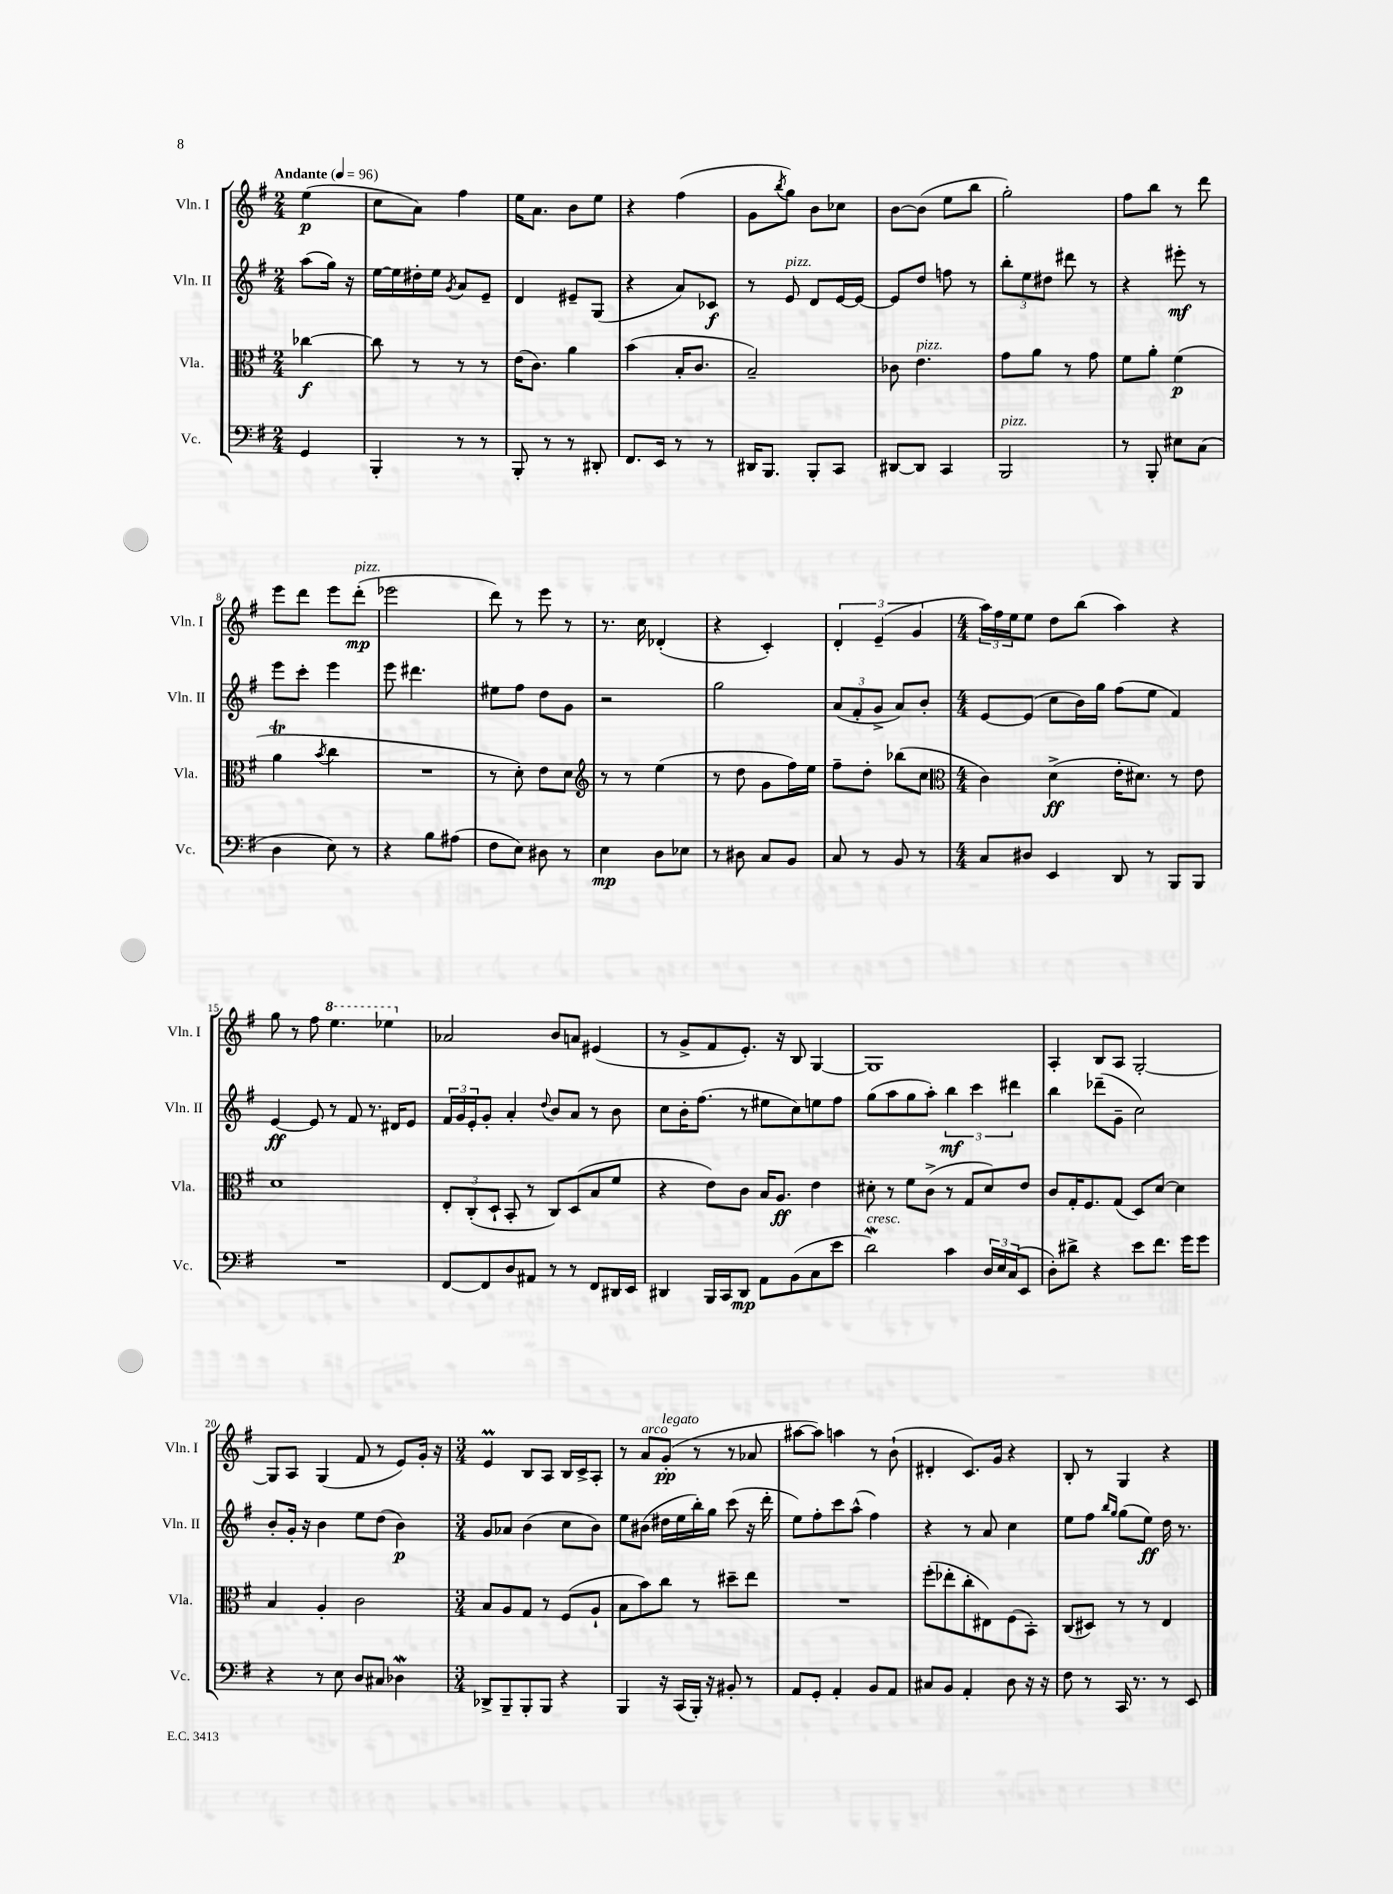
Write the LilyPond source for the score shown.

<<
\new StaffGroup <<
\new Staff = "s0" \with { instrumentName = "Vln. I" shortInstrumentName = "Vln. I" } {
    \clef treble \key g \major \numericTimeSignature \time 2/4 \partial 4 \tempo "Andante" 4 = 96
    e''4\p( |
    c''8 a'8) fis''4 |
    e''16 a'8. b'8 e''8 |
    r4 fis''4( |
    g'8 \acciaccatura { b''8 } g''8) b'8 ces''8 |
    b'8~ b'8( e''8 b''8 |
    g''2-.) |
    fis''8 b''8 r8 d'''8 |
    e'''8 d'''8 e'''8 d'''8-.\mp^\markup { \italic "pizz." }( |
    ees'''2 |
    d'''8) r8 e'''8 r8 |
    r8. c''16 des'4-.( |
    r4 c'4-.) |
    \tuplet 3/2 { d'4-. e'4--( g'4 } |
    \numericTimeSignature \time 4/4 \tuplet 3/2 { a''16) fis''16 e''16 } e''8 d''8 b''8( a''4) r4 |
    g''8 r8 fis''8 \ottava #1 e'''4. ees'''4 \ottava #0 |
    aes'2 b'8 a'8 eis'4( |
    r8 g'8-> fis'8 e'8.-.) r16 b8 g4~ |
    g1 |
    a4-. b8 a8 g2~-. |
    g8 a8 g4( fis'8 r8 e'8) g'16-. r16 |
    \numericTimeSignature \time 3/4 e'4\prall b8 a8 b16 c'16-> a8-. |
    r8 a'8^\markup { \italic "arco" } g'8-.\pp^\markup { \italic "legato" }( r8 r8 aes'8 |
    ais''8~ ais''8) a''4 r8 b'8-!( |
    dis'4-. c'8.) g'16 r4 |
    b8-. r8 g4 r4 \bar "|." |
}
\new Staff = "s1" \with { instrumentName = "Vln. II" shortInstrumentName = "Vln. II" } {
    \clef treble \key g \major \numericTimeSignature \time 2/4 \partial 4
    a''8( g''16) r16 |
    e''16~ e''16 dis''16-. e''16 \acciaccatura { g'8 } a'8 e'8-- |
    d'4 eis'8-- g8( |
    r4 a'8) ces'8\f |
    r8 e'8^\markup { \italic "pizz." } d'8 e'16~ e'16~ |
    e'8 d''8 f''8 r8 |
    \tuplet 3/2 { b''8-. e''8 dis''8 } dis'''8 r8 |
    r4 eis'''8-.\mf r8 |
    e'''8 c'''8-. e'''4 |
    e'''8 dis'''4. |
    eis''8 fis''8 d''8 g'8 |
    r2 |
    g''2 |
    \tuplet 3/2 { a'8( fis'8-. g'8-> } a'8) b'8-. |
    \numericTimeSignature \time 4/4 e'8~ e'8( c''8 b'16) g''16 fis''8( e''8 fis'4) |
    e'4~\ff e'8 r8 fis'8 r8. dis'16 e'8 |
    \tuplet 3/2 { fis'16 g'16 e'16-. } g'8-. a'4-. \appoggiatura { d''8 } b'8 a'8 r8 b'8 |
    c''8 b'16-. fis''8.( r8 eis''8 c''8) e''8 fis''8 |
    g''8( a''8 g''8 a''8-.) \tuplet 3/2 { b''4\mf c'''4 dis'''4 } |
    b''4 des'''8--( g'8-- c''2) |
    b'8-. g'16-. r16 b'4 e''8 d''8( b'4\p) |
    \numericTimeSignature \time 3/4 g'8 aes'8 b'4( c''8 b'8) |
    e''8 bis'8( dis''16 e''16 b''16-.) g''16 c'''8( r16 d'''16-. |
    e''8) fis''8-. c'''8 a''8-^( fis''4) |
    r4 r8 a'8 c''4 |
    e''8 fis''8 \grace { b''16 g''16 } g''8( e''8\ff) d''16 r8. \bar "|." |
}
\new Staff = "s2" \with { instrumentName = "Vla." shortInstrumentName = "Vla." } {
    \clef alto \key g \major \numericTimeSignature \time 2/4 \partial 4
    ces''4~\f |
    ces''8 r8 r8 r8 |
    e'16( c'8.) a'4 |
    b'4( b16-. c'8. |
    b2--) |
    ces'8 e'4.^\markup { \italic "pizz." } |
    g'8 a'8 r8 g'8 |
    fis'8 a'8-. fis'4\p( |
    a'4\trill \acciaccatura { b'8 } c''4 |
    R2 |
    r8 d'8-.) e'8 d'8 |
    \clef treble r8 r8 e''4( |
    r8 d''8 g'8 fis''16) e''16 |
    fis''8-- d''8-. bes''8( c''8 |
    \numericTimeSignature \time 4/4 \clef alto c'4) d'4->\ff( e'16-. dis'8.) r8 e'8 |
    d'1 |
    \tuplet 3/2 { e8-. c8-.( d8-! } b,8-. r8 c8) d8( b8 fis'8 |
    r4 e'8) c'8 b16 a8.\ff e'4 |
    dis'8-. r8 fis'8 c'8->( r8 g8 dis'8) e'8 |
    c'8 g16-. fis8. g8( d8) d'8~ d'4 |
    b4 a4-. c'2 |
    \numericTimeSignature \time 3/4 b8 a8 g8 r8 fis8( a8-! |
    b8 b'8) c''8 r8 dis''8-- e''8 |
    R2. |
    fis''8-.( ees''8-. c''8-. eis8) fis8( b,8-.) |
    c8( dis8) r8 r8 e4 \bar "|." |
}
\new Staff = "s3" \with { instrumentName = "Vc." shortInstrumentName = "Vc." } {
    \clef bass \key g \major \numericTimeSignature \time 2/4 \partial 4
    g,4 |
    b,,4-. r8 r8 |
    b,,8-. r8 r8 dis,8-. |
    fis,8. e,16 r8 r8 |
    dis,16 b,,8. b,,8-. c,8 |
    dis,8~ dis,8 c,4 |
    b,,2^\markup { \italic "pizz." } |
    r8 b,,8-. eis8 c8( |
    d4 e8) r8 |
    r4 b8 ais8( |
    fis8 e8) dis8 r8 |
    e4\mp d8 ees8 |
    r8 dis8 c8 b,8 |
    c8 r8 b,8 r8 |
    \numericTimeSignature \time 4/4 c8 dis8 e,4 d,8 r8 b,,8 b,,8 |
    R1 |
    fis,8~ fis,8 d8 ais,8 r8 r8 fis,8 dis,16 e,16 |
    dis,4 b,,16 c,16 dis,8\mp a,8 b,8( c8 e'8 |
    d'2\mordent^\markup { \italic "cresc." }) c'4 \tuplet 3/2 { d16 e16 c16( } e,8 |
    d8-.) dis'8-> r4 e'8 fis'8. g'16 g'8 |
    r4 r8 e8 d8 cis8 des4\mordent |
    \numericTimeSignature \time 3/4 des,8-> b,,8-- b,,8-. b,,8 r4 |
    b,,4 r16 c,16( b,,16-.) r16 bis,8-. r8 |
    a,8 g,8-. a,4-. b,8 a,8 |
    cis8 b,8 a,4-. d8 r16 r16 |
    fis8 r8 c,16 r8. r8 e,8 \bar "|." |
}
>>
>>
